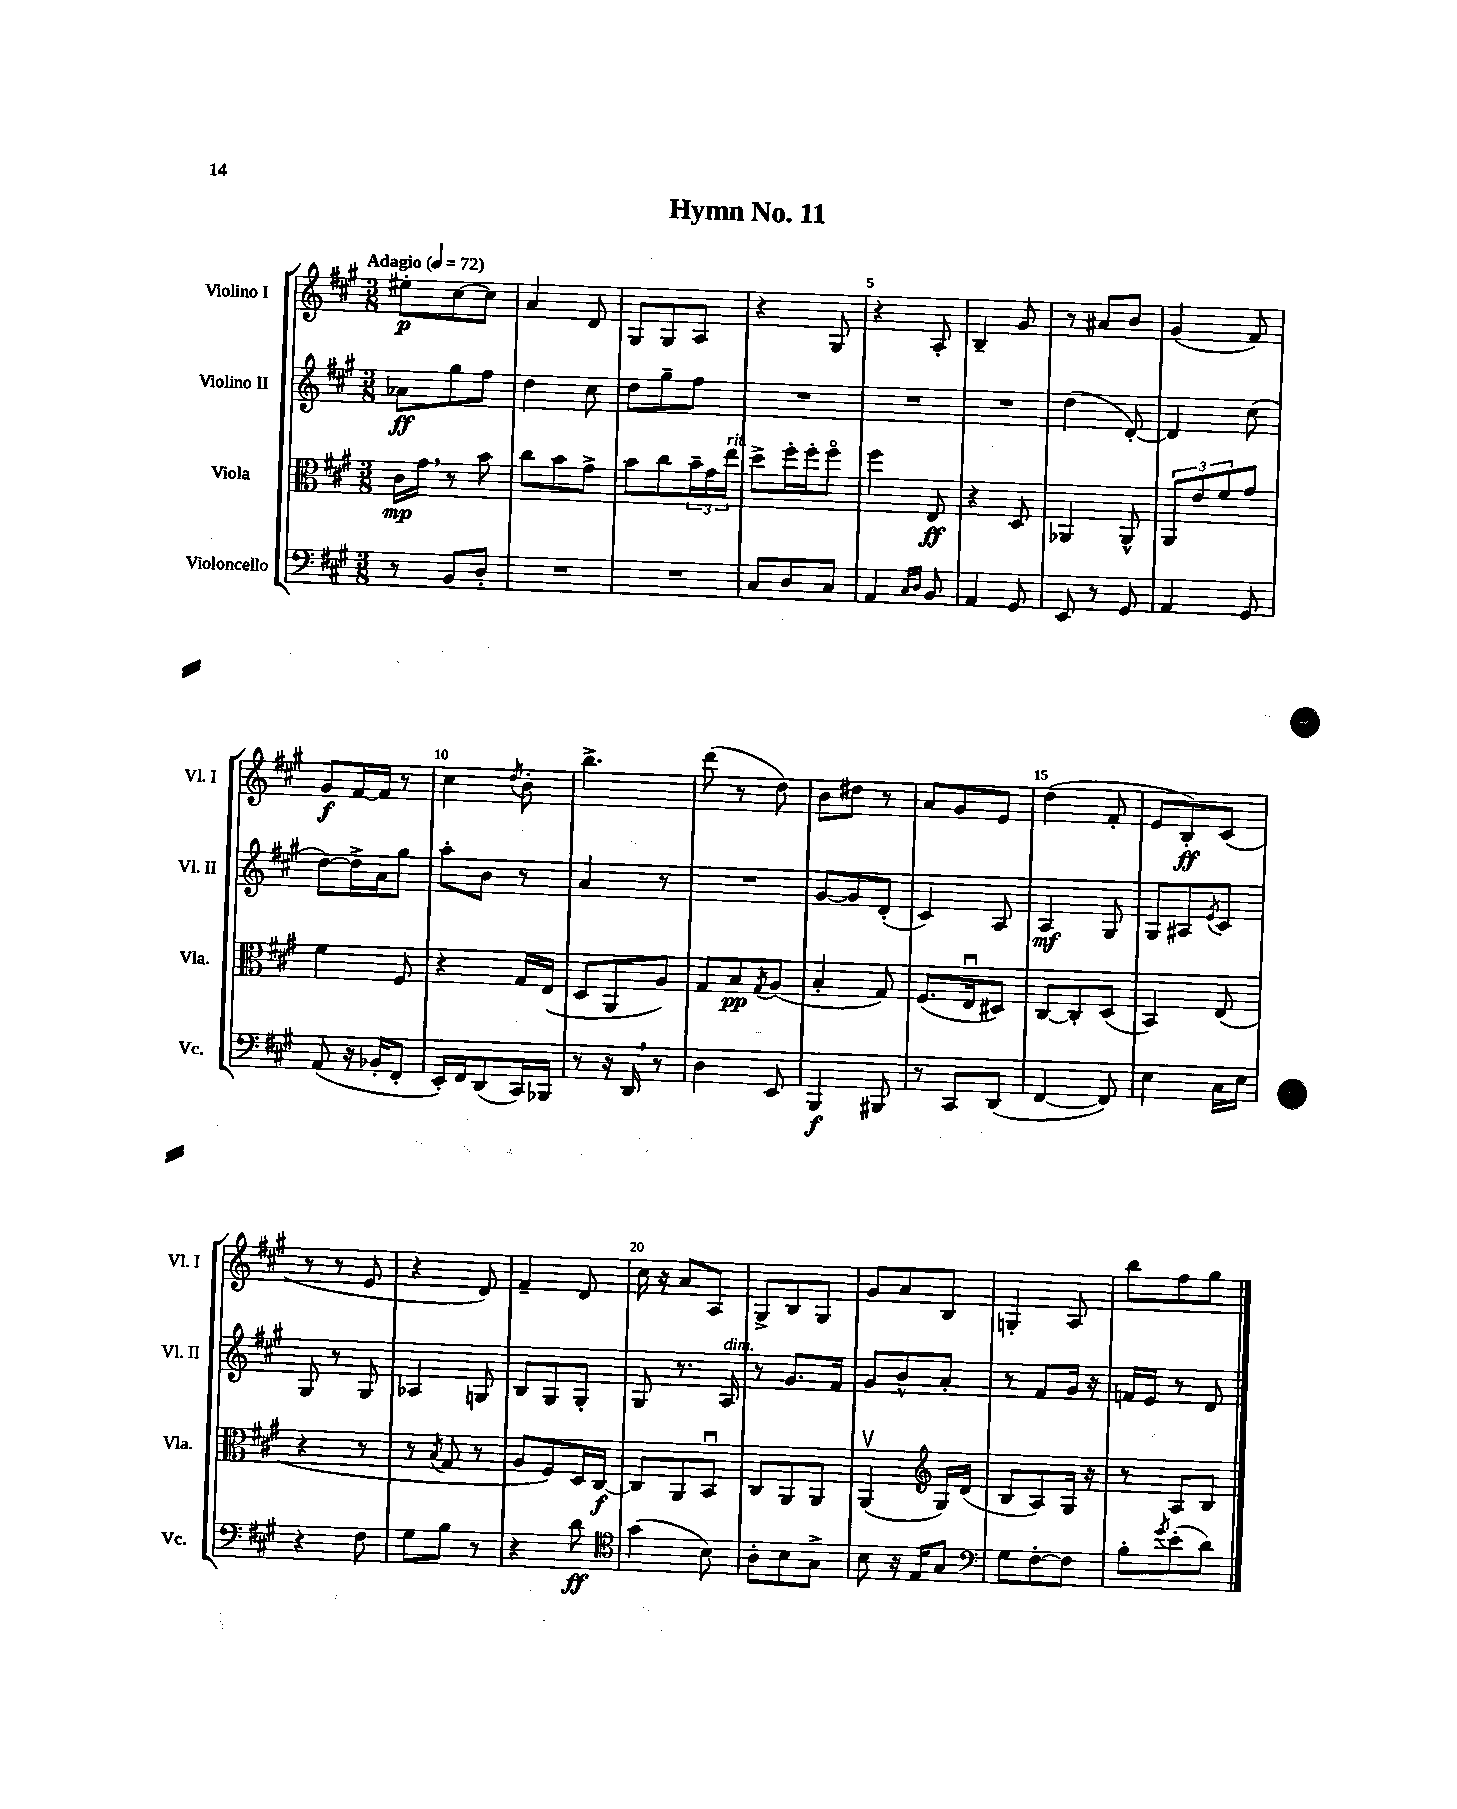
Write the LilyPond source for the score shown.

\header { title = "Hymn No. 11" }
<<
\new StaffGroup <<
\new Staff = "s0" \with { instrumentName = "Violino I" shortInstrumentName = "Vl. I" } {
    \clef treble \key a \major \numericTimeSignature \time 3/8 \tempo "Adagio" 4 = 72
    eis''8-.\p cis''8~ cis''8 |
    a'4 d'8 |
    gis8 gis8 a8 |
    r4 gis8 |
    r4 a8-. |
    b4-- gis'8 |
    r8 ais'8 b'8 |
    gis'4( fis'8) |
    gis'8\f fis'16~ fis'16 r8 |
    cis''4 \acciaccatura { d''8 } b'8-. |
    b''4.-> |
    d'''8( r8 d''8) |
    b'8 dis''8 r8 |
    a'8 gis'8 e'8 |
    d''4( fis'8-. |
    e'8 b8-.\ff) cis'8( |
    r8 r8 e'8 |
    r4 d'8) |
    fis'4-- d'8 |
    cis''16 r16 a'8 a8 |
    gis8-> b8 gis8 |
    gis'8 a'8 b8 |
    g4-. a8 |
    b''8 fis''8 gis''8 \bar "|." |
}
\new Staff = "s1" \with { instrumentName = "Violino II" shortInstrumentName = "Vl. II" } {
    \clef treble \key a \major \numericTimeSignature \time 3/8
    aes'8\ff gis''8 fis''8 |
    d''4 cis''8 |
    d''8 gis''8-- fis''8 |
    R4. |
    R4. |
    R4. |
    d''4( d'8~-.) |
    d'4 cis''8( |
    d''8~) d''16-> a'16 gis''8 |
    a''8-. b'8 r8 |
    a'4 r8 |
    R4. |
    gis'8~ gis'8 d'8-.( |
    cis'4) a8 |
    a4\mf gis8 |
    gis8 ais8 \acciaccatura { e'8 } cis'8 |
    gis8 r8 gis8 |
    aes4 g8 |
    b8 gis8 gis8-. |
    gis8 r8. a16^\markup { \italic "dim." } |
    r8 gis'8. fis'16 |
    gis'8 b'8-^ a'8-. |
    r8 fis'8 gis'16 r16 |
    f'16 e'16 r8 d'8 \bar "|." |
}
\new Staff = "s2" \with { instrumentName = "Viola" shortInstrumentName = "Vla." } {
    \clef alto \key a \major \numericTimeSignature \time 3/8
    cis'16\mp gis'16 \breathe r8 b'8 |
    cis''8 b'8 gis'8-> |
    b'8 cis''8 \tuplet 3/2 { b'16-- gis'16 e''16^\markup { \italic "rit." } } |
    d''8-> fis''16-. fis''16-. fis''8\flageolet |
    fis''4 e8\ff |
    r4 d8 |
    aes,4 aes,8-^ |
    \tuplet 3/2 { a,8 e'8 fis'8 } gis'8 |
    fis'4 fis8 |
    r4 gis16 e16( |
    d8 a,8 a8) |
    gis8 b8\pp \acciaccatura { gis8 } a8( |
    b4-. gis8) |
    fis8.( e16\downbow dis8) |
    cis8~ cis8-. d8( |
    b,4) e8( |
    r4 r8 |
    r8 \acciaccatura { b8 } gis8 r8 |
    a8 fis8) d16 cis16~\f |
    cis8 a,8 b,8\downbow |
    cis8 a,8 a,8 |
    a,4\upbow( \clef treble gis16) d'16( |
    b8 a8) gis16 r16 |
    r8 a8 b8 \bar "|." |
}
\new Staff = "s3" \with { instrumentName = "Violoncello" shortInstrumentName = "Vc." } {
    \clef bass \key a \major \numericTimeSignature \time 3/8
    r8 b,8 d8-. |
    R4. |
    R4. |
    cis8 d8 cis8 |
    a,4 \grace { cis16 d16 } b,8 |
    a,4 gis,8 |
    e,8 r8 gis,8 |
    a,4 gis,8 |
    a,8( r16 bes,16-. fis,8-. |
    e,16-.) fis,16 d,8( cis,16) bes,,16 |
    r8 r16 d,16 \breathe r8 |
    d4 e,8 |
    b,,4\f bis,,8 |
    r8 cis,8 d,8( |
    fis,4~ fis,8) |
    e4 cis16 e16 |
    r4 fis8 |
    gis8 b8 r8 |
    r4 d'8\ff |
    \clef tenor gis'4( b8) |
    a8-. b8 gis8-> |
    b8 r16 e16 gis8 |
    \clef bass gis8 fis8~-. fis8 |
    b8-. \acciaccatura { gis'8 } e'8-.( d'8) \bar "|." |
}
>>
>>
\layout { \context { \Score \override BarNumber.break-visibility = ##(#f #t #t) barNumberVisibility = #(every-nth-bar-number-visible 5) } }
